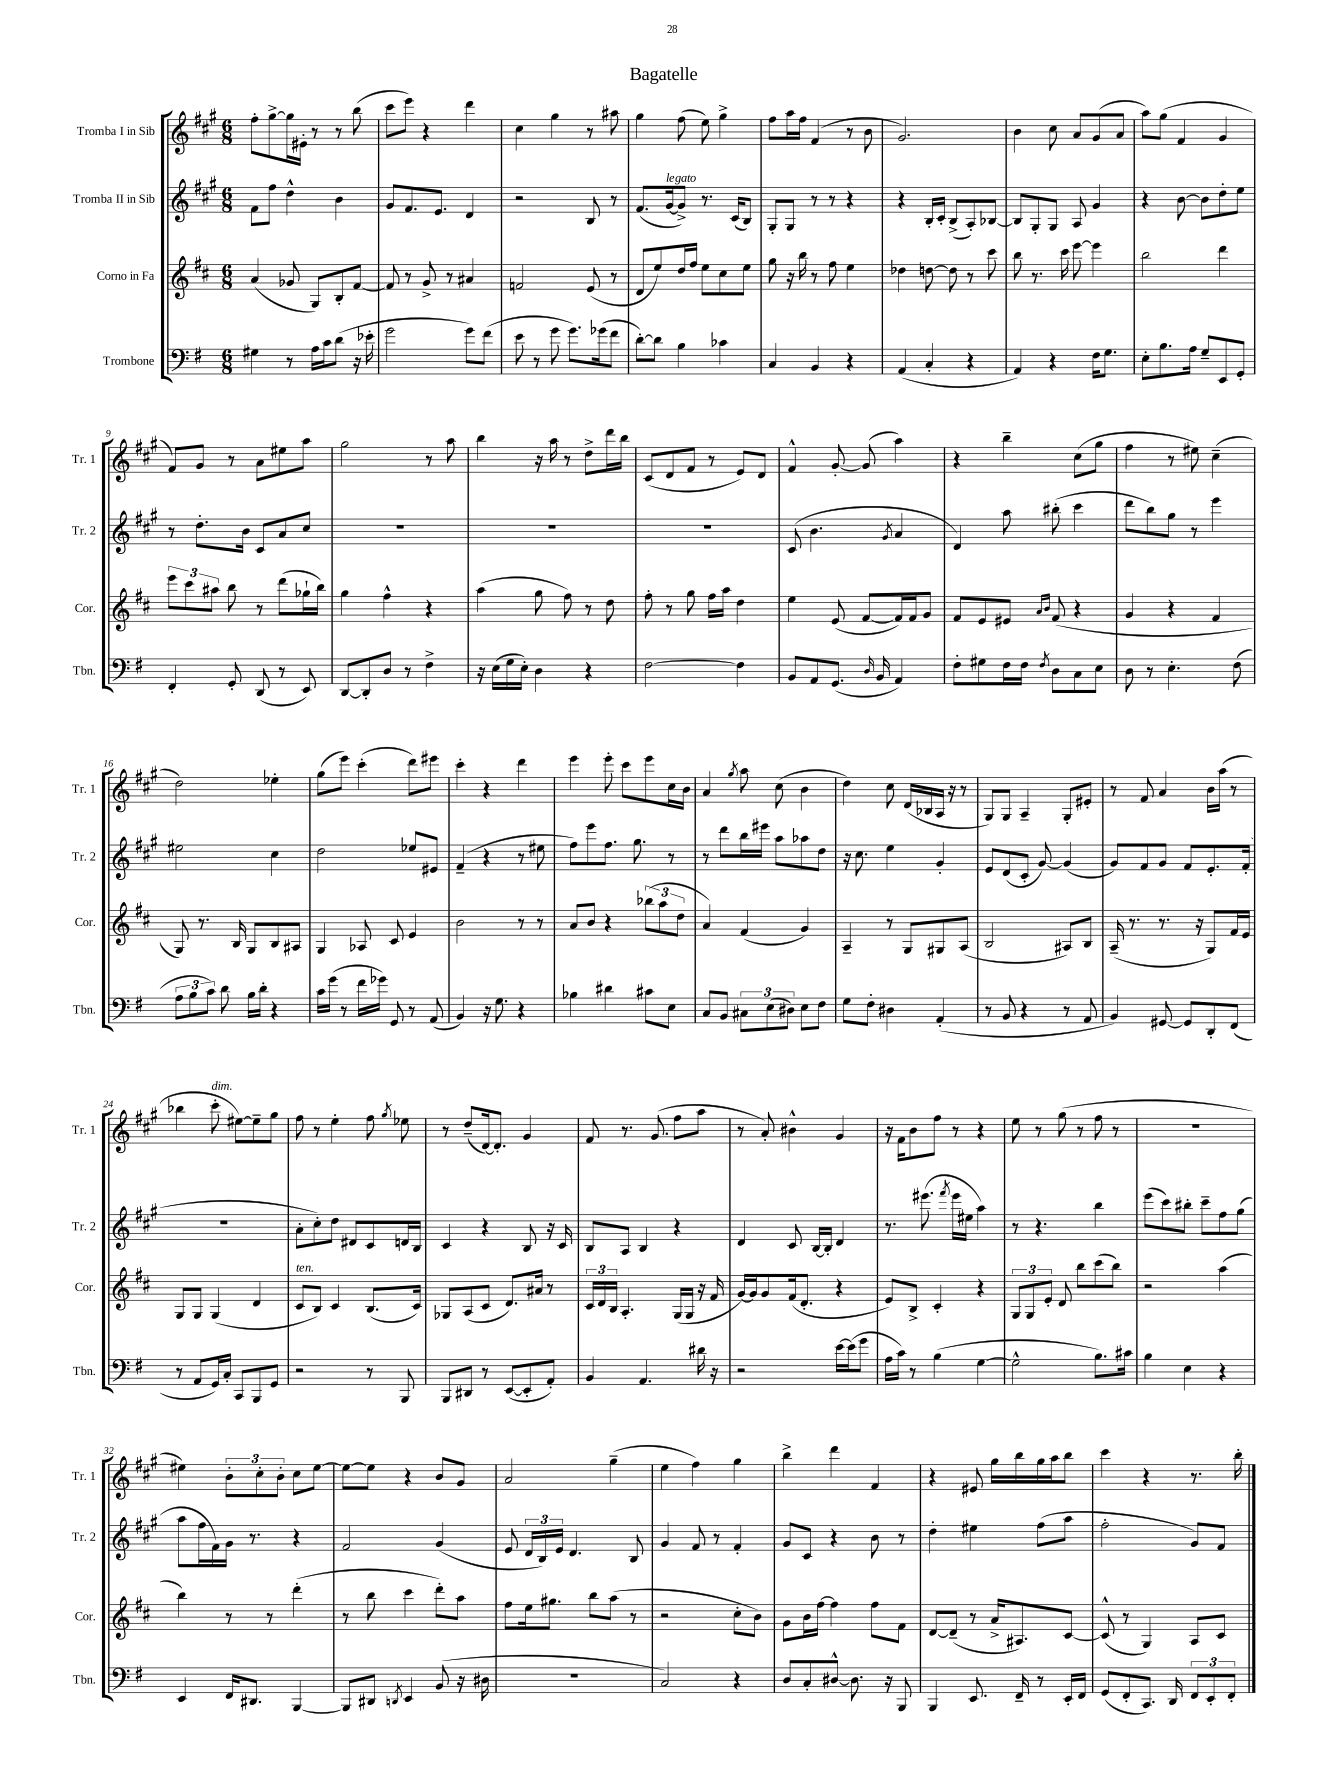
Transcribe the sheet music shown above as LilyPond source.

\header { title = "Bagatelle" }
<<
\new StaffGroup <<
\new Staff = "s0" \with { instrumentName = "Tromba I in Sib" shortInstrumentName = "Tr. 1" } {
    \clef treble \key a \major \numericTimeSignature \time 6/8
    \autoBeamOff fis''8[-. gis''8~-> gis''16 eis'16]-. r8 r8 b''8( |
    cis'''8[ e'''8]) r4 d'''4 |
    cis''4 gis''4 r8 ais''8 |
    gis''4 fis''8( e''8) gis''4-> |
    fis''8[ a''16 fis''16] fis'4( r8 b'8 |
    gis'2.) |
    b'4 cis''8 a'8[ gis'8( a'8] |
    a''8[) gis''8]( fis'4 gis'4 |
    fis'8[) gis'8] r8 a'8[ eis''8 a''8] |
    gis''2 r8 a''8 |
    b''4 r16 a''16 r8 d''8[-> d'''16 b''16] |
    cis'8[( d'8 fis'8] r8 e'8[) d'8] |
    fis'4-^ gis'8~-. gis'8( a''4) |
    r4 b''4-- cis''8[( gis''8] |
    fis''4 r8 eis''8) cis''4--( |
    d''2) ees''4-. |
    gis''8[( e'''8]) cis'''4-.( d'''8[) eis'''8] |
    cis'''4-. r4 d'''4 |
    e'''4 e'''8-. cis'''8[ e'''8 cis''16 b'16] |
    a'4 \acciaccatura { gis''8 } a''8 cis''8( b'4 |
    d''4) cis''8 d'16[( bes16 a16] r16 r8 |
    gis8[) gis8] a4-- gis8[-. eis'8]-. |
    r8 fis'8 a'4 b'16[ a''16]( r8 |
    bes''4 cis'''8-.^\markup { \italic "dim." } eis''8[~) eis''8-- gis''8] |
    fis''8 r8 e''4-. fis''8 \acciaccatura { gis''8 } ees''8 |
    r8 d''8[--( d'16~) d'8.]-. gis'4 |
    fis'8 r8. gis'8.( fis''8[ a''8] |
    r8 a'8-.) bis'4-^ gis'4 |
    r16 fis'16[ b'8 fis''8] r8 r4 |
    e''8 r8 gis''8( r8 fis''8 r8 |
    R2. |
    eis''4) \tuplet 3/2 { b'8[-. cis''8-. b'8]-. } cis''8[ eis''8]~ |
    eis''8[~ eis''8] r4 b'8[ gis'8] |
    a'2 gis''4--( |
    e''4 fis''4) gis''4 |
    b''4-> d'''4 fis'4 |
    r4 eis'8 gis''16[ b''16 gis''16 a''16 b''8] |
    cis'''4 r4 r8. b''16-. \bar "|." |
}
\new Staff = "s1" \with { instrumentName = "Tromba II in Sib" shortInstrumentName = "Tr. 2" } {
    \clef treble \key a \major \numericTimeSignature \time 6/8
    \autoBeamOff fis'8[ fis''8] d''4-^ b'4 |
    gis'8[ fis'8. e'8.] d'4 |
    r2 b8 r8 |
    fis'8.[( gis'16~^\markup { \italic "legato" } gis'8]->) r8. cis'16[( b8]) |
    gis8[-. gis8] r8 r8 r4 |
    r4 b16[-. cis'16]-. b8[->( a8-.) bes8]~ |
    bes8[ gis8-. gis8] a8 gis'4 |
    r4 b'8~ b'8[ d''8-. e''8] |
    r8 d''8.[-. b'16] cis'8[ a'8 cis''8] |
    R2. |
    R2. |
    R2. |
    cis'8( b'4. \acciaccatura { gis'8 } a'4 |
    d'4) a''8 bis''8-.( cis'''4 |
    d'''8[ b''8) gis''8] r8 e'''4 |
    eis''2 cis''4 |
    d''2 ees''8[ eis'8] |
    fis'4--( r4 r8 eis''8 |
    fis''8[) e'''8 fis''8.] gis''8. r8 |
    r8 d'''8[ b''16 eis'''16] a''8[ aes''8 d''8] |
    r16 cis''8. e''4 gis'4-. |
    e'8[ d'8( cis'8]-. gis'8~) gis'4( |
    gis'8[) fis'8 gis'8] fis'8[ e'8.-. fis'16]-.( |
    R2. |
    a'8[-. cis''8-.) d''8] dis'8[ cis'8 d'16 b16] |
    cis'4 r4 b8 r16 cis'16 |
    b8[ a8] b4 r4 |
    d'4 cis'8 b16[~ b16]-. d'4 |
    r8. eis'''8.( \acciaccatura { fis'''8 } eis'''16[ eis''16] a''4) |
    r8 r4. b''4 |
    e'''8[( cis'''8) bis''8]-. cis'''8[-- fis''8 gis''8]( |
    a''8[ fis''16 fis'16) gis'16] r8. r4 |
    fis'2 gis'4( |
    e'8 \tuplet 3/2 { d'16[ b16) e'16] } d'4. b8 |
    gis'4 fis'8 r8 fis'4-. |
    gis'8[ cis'8] r4 b'8 r8 |
    d''4-. eis''4 fis''8[( a''8] |
    fis''2-. gis'8[) fis'8] \bar "|." |
}
\new Staff = "s2" \with { instrumentName = "Corno in Fa" shortInstrumentName = "Cor." } {
    \clef treble \key d \major \numericTimeSignature \time 6/8
    \autoBeamOff a'4( ges'8 g8[) b8-. fis'8]~ |
    fis'8 r8 g'8-> r8 ais'4 |
    f'2 e'8( r8 |
    d'8[ e''8) d''16 fis''16] e''8[ cis''8 e''8] |
    g''8 r16 b''16 r8 fis''8 e''4 |
    des''4 d''8~ d''8 r8 cis'''8 |
    b''8 r8. cis'''16 e'''8~ e'''4 |
    b''2 d'''4 |
    \tuplet 3/2 { e'''8[ cis'''8 ais''8] } b''8 r8 d'''8[( ges''16-! b''16]) |
    g''4 fis''4-^ r4 |
    a''4( g''8 fis''8) r8 d''8 |
    fis''8-. r8 g''8 fis''16[ a''16] d''4 |
    e''4 e'8( fis'8[~ fis'16) fis'16 g'8] |
    fis'8[ e'8 eis'8] \grace { a'16[ b'16] } fis'8( r4 |
    g'4 r4 fis'4 |
    g8) r8. b16 g8[ b8 ais8] |
    g4 aes8 cis'8 e'4 |
    b'2 r8 r8 |
    a'8[ b'8] r4 \tuplet 3/2 { bes''8[( a''8 d''8] } |
    a'4) fis'4( g'4) |
    a4-- r8 g8[ gis8 a8]( |
    b2 ais8[) b8] |
    a16--( r8. r8. r16 g8[) fis'16 e'16] |
    g8[ g8] g4( d'4 |
    cis'8[^\markup { \italic "ten." } b8]) cis'4 b8.[( cis'16]) |
    ges8[ a8( cis'8] d'8.[) ais'16] r8 |
    \tuplet 3/2 { cis'16[ d'16 b16] } a4.-. g16[( g16] r16 fis'16 |
    g'16[~) g'16 g'8 fis'16( d'8.]-. r4 |
    e'8[) b8]-> cis'4-. r4 |
    \tuplet 3/2 { g8[ g8 e'8]-. } d'8 b''8[ cis'''8( b''8]) |
    r2 a''4( |
    b''4) r8 r8 d'''4-.( |
    r8 b''8 cis'''4 d'''8[-.) a''8] |
    fis''8[ e''16 gis''8.] b''8[ a''8]( r8 |
    r2 cis''8[-. b'8]) |
    g'8[ b'16 fis''16]~ fis''4 fis''8[ fis'8] |
    d'8[~ d'8]--( r8 a'16[-> ais8.) cis'8]~ |
    cis'8-^( r8 g4) a8[ cis'8] \bar "|." |
}
\new Staff = "s3" \with { instrumentName = "Trombone" shortInstrumentName = "Tbn." } {
    \clef bass \key g \major \numericTimeSignature \time 6/8
    \autoBeamOff gis4 r8 a16[ c'16 d'8]( r16 ees'16-. |
    g'2 g'8[) fis'8]( |
    e'8 r8 g'8 g'8.[) ges'16( fis'8] |
    d'8[~-.) d'8] b4 ces'4 |
    c4 b,4 r4 |
    a,4( c4-. r4 |
    a,4) r4 fis16[ g8.] |
    e8[-. b8. a16] g8[-- e,8 g,8]-. |
    fis,4-. g,8-. d,8( r8 e,8) |
    d,8[~ d,8-. d8] r8 fis4-> |
    r16 e16[( g16 e16]-.) d4 r4 |
    fis2~ fis4 |
    b,8[ a,8 g,8.]( \grace { d16 } b,16 a,4) |
    fis8[-. gis8 fis16 fis16] \acciaccatura { fis8 } d8[ c8 e8] |
    d8 r8 e4.-. fis8( |
    \tuplet 3/2 { a8[ b8 c'8]) } d'8 b16[ d'16]-. r4 |
    c'16[ g'16]( r8 fis'16[ ges'16]) g,8 r8 a,8( |
    b,4) r16 g8. r4 |
    bes4 dis'4 cis'8[ e8] |
    c8[ b,8] \tuplet 3/2 { cis8[ e8( dis8]) } e8[ fis8] |
    g8[ fis8]-. dis4 a,4-.( |
    r8 b,8 r4 r8 a,8 |
    b,4) gis,8~ gis,8[ d,8-. fis,8]( |
    r8 a,8[ g,16) c16]-. c,8[ b,,8 g,8] |
    r2 r8 b,,8 |
    b,,8[ dis,8] r8 e,8[~( e,8-. a,8]-.) |
    b,4 a,4. dis'16 r16 |
    r2 e'16[~ e'16( g'8] |
    a16[ c'16]) r8 b4( g4~ |
    g2-^ b8.[) cis'16] |
    b4 e4 r4 |
    e,4 fis,16[ dis,8.] b,,4~ |
    b,,8[ dis,8] \acciaccatura { d,8 } e,4 b,8( r16 dis16 |
    R2. |
    c2) r4 |
    d8[ c8-. dis8]~-^ dis8. r16 b,,8 |
    b,,4 e,8. fis,16-- r8 e,16[-. fis,16] |
    g,8[( fis,8-. c,8.]) d,16 \tuplet 3/2 { fis,8[ e,8-. fis,8]-. } \bar "|." |
}
>>
>>
